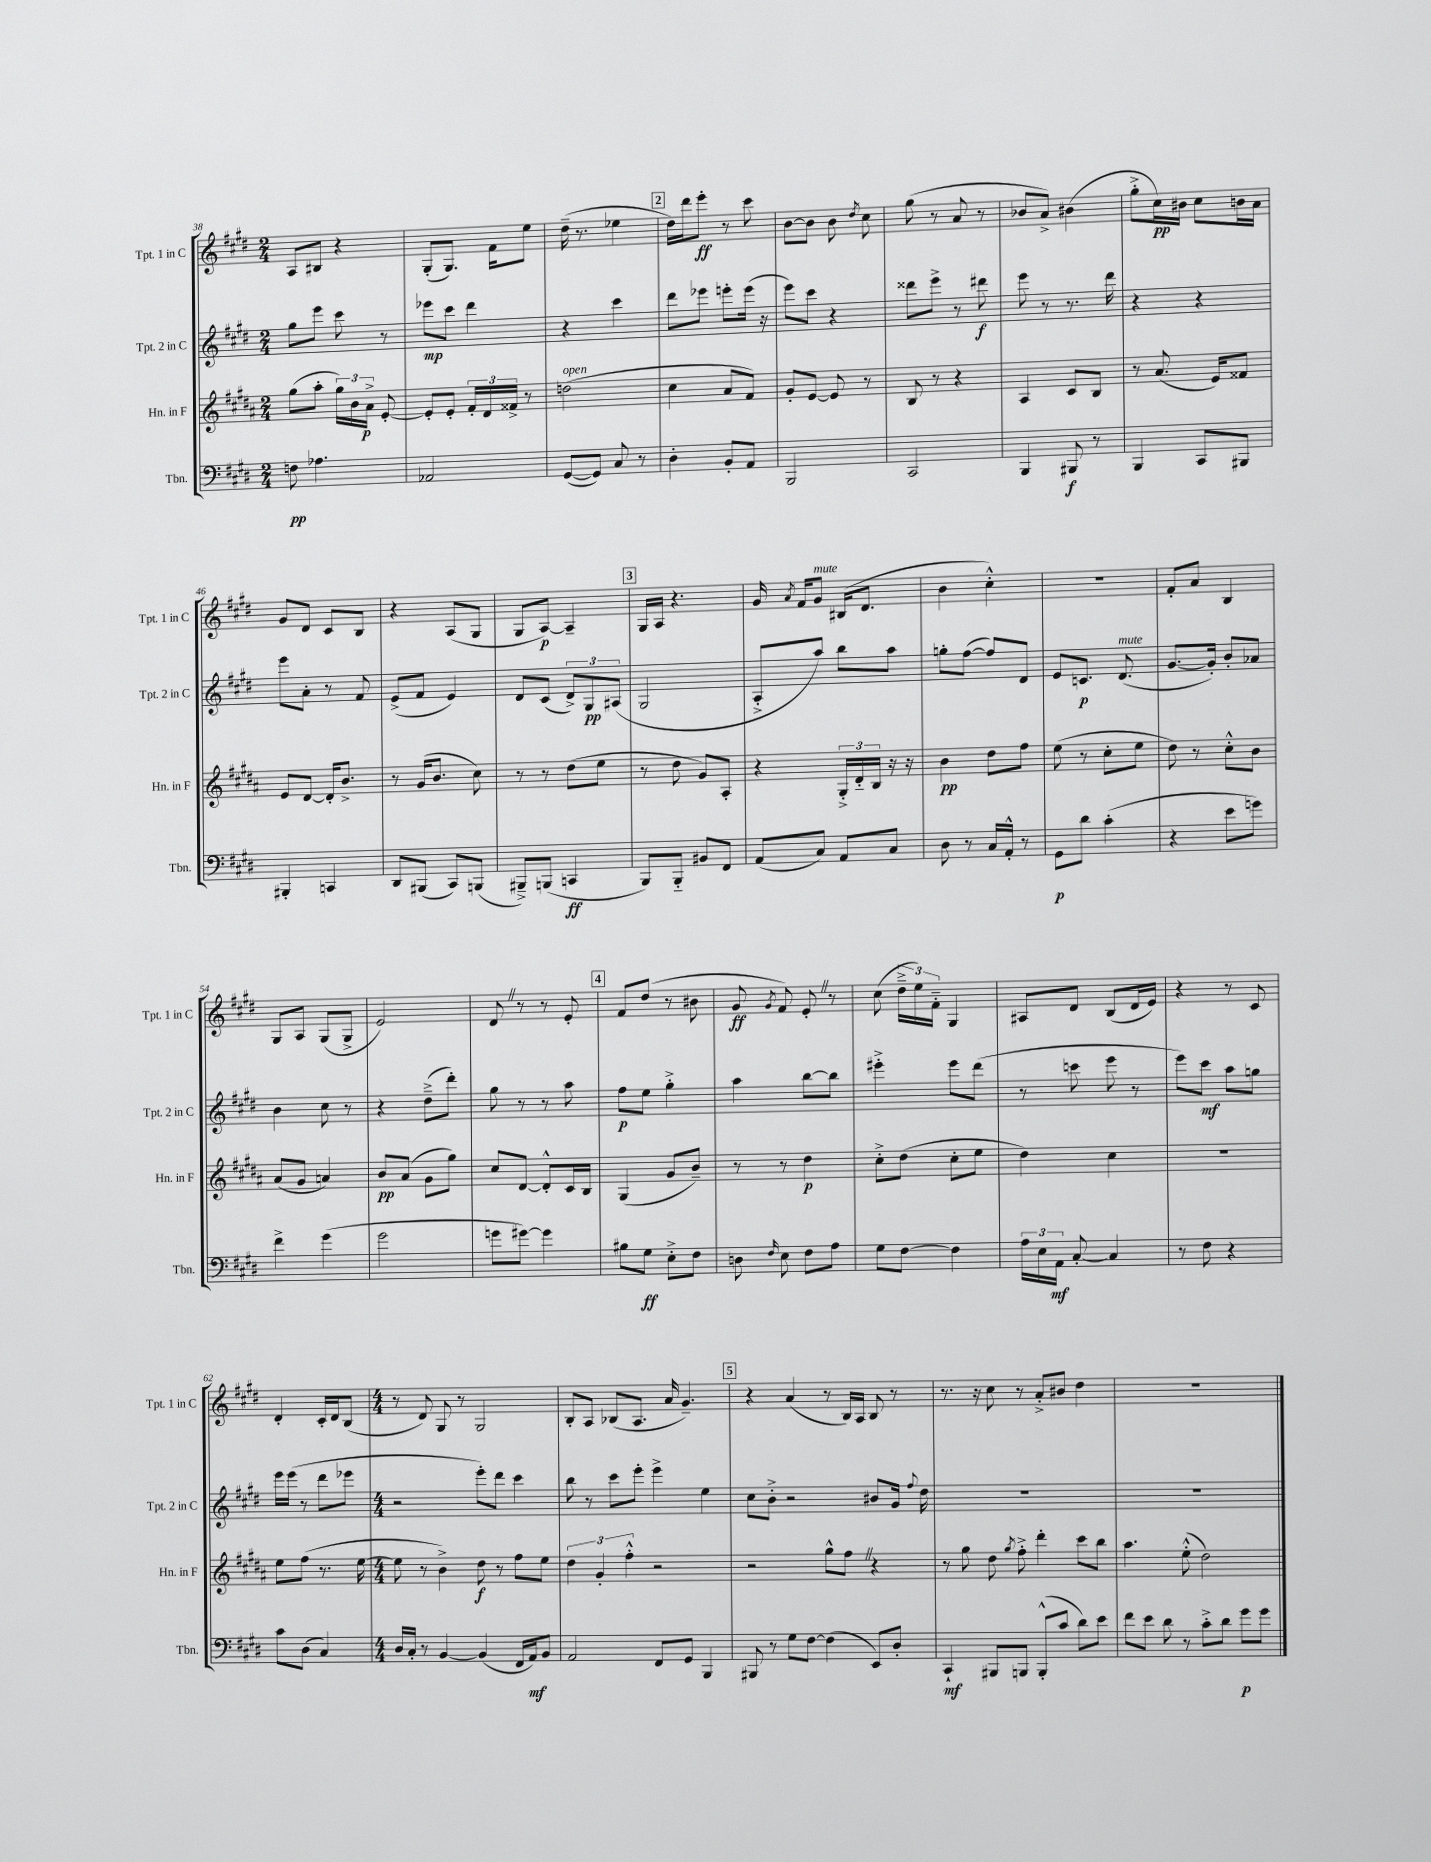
<<
\new StaffGroup <<
\new Staff = "s0" \with { instrumentName = "Tpt. 1 in C" shortInstrumentName = "Tpt. 1 in C" } {
    \clef treble \key e \major \numericTimeSignature \time 2/4
    \autoBeamOff a8[ bis8] r4 |
    gis8[-.( gis8.]) fis'16[ e''8] |
    dis''16--( r8. ees''4 |
    \mark \markup { \box "2" } dis''16[) dis'''16 e'''8]-.\ff r8 cis'''8 |
    b'8[~ b'8] b'8 \acciaccatura { dis''8 } cis''8 |
    gis''8( r8 a'8 r8 |
    bes'8[ a'8]->) bis'4( |
    gis''8[-.-> cis''16\pp) bis'16] cis''8[ b'16 a'16] |
    gis'8[ dis'8] cis'8[ b8] |
    r4 a8[( gis8] |
    gis8[ a8]~\p) a4-- |
    \mark \markup { \box "3" } gis16[ a16] r4. |
    gis'16 \acciaccatura { a'8 } fis'16[ gis'8]^\markup { \italic "mute" } bis16[( dis'8.] |
    b'4 cis''4-.-^) |
    r2 |
    fis'8[-. a'8] b4 |
    gis8[ a8] gis8[( gis8]-> |
    e'2) |
    dis'8 \once \override BreathingSign.text = \markup { \musicglyph "scripts.caesura.straight" } \breathe r8 r8 e'8-. |
    \mark \markup { \box "4" } fis'8[ dis''8]( r8 bis'8 |
    gis'8\ff \acciaccatura { gis'8 } fis'8) e'8-. \once \override BreathingSign.text = \markup { \musicglyph "scripts.caesura.straight" } \breathe r8 |
    cis''8( \tuplet 3/2 { dis''16[---> e''16) fis'16]-_ } gis4 |
    ais8[ dis'8] b8[( dis'16 e'16]) |
    r4 r8 cis'8 |
    dis'4-. cis'16[-. dis'16 b8]( |
    \numericTimeSignature \time 4/4 r8 dis'8) gis8 r8 gis2 |
    b8[-. a8] bes8[( a8.] a'16 gis'4.--) |
    \mark \markup { \box "5" } r4 a'4( r8 b16[) a16] b8 r8 |
    r8. r16 cis''8 r8 a'8[-.-> bis'8] dis''4 |
    R1 \bar "|." |
}
\new Staff = "s1" \with { instrumentName = "Tpt. 2 in C" shortInstrumentName = "Tpt. 2 in C" } {
    \clef treble \key e \major \numericTimeSignature \time 2/4
    \autoBeamOff gis''8[ e'''8] cis'''8 r8 |
    ees'''8[\mp cis'''8] dis'''4 |
    r4 cis'''4 |
    \mark \markup { \box "2" } dis'''8[ ees'''8] e'''8[-. e'''16]( r16 |
    e'''8[) cis'''8] r4 |
    disis'''8[ e'''8]-> r8 dis'''8\f |
    e'''8 r8 r8. dis'''16 |
    r4 r4 |
    e'''8[ a'8]-. r8 fis'8 |
    e'8[->( fis'8] e'4) |
    dis'8[ cis'8]( \tuplet 3/2 { dis'8[->) gis8\pp ais8]( } |
    \mark \markup { \box "3" } gis2 |
    a8[-.-> a''8]) b''8[ a''8] |
    g''8[-. fis''8]~( fis''8[) dis'8] |
    e'8[ c'8.]\p dis'8.^\markup { \italic "mute" }( |
    gis'8.[~ gis'16]-.) b'8[-. aes'8] |
    b'4 cis''8 r8 |
    r4 dis''8[--->( dis'''8]-.) |
    gis''8 r8 r8 a''8 |
    \mark \markup { \box "4" } fis''8[\p e''8] gis''4-.-> |
    a''4 b''8[~ b''8] |
    eis'''4-.-> eis'''8[ dis'''8]( |
    r8 c'''8 e'''8 r8 |
    e'''8[) cis'''8]\mf a''8[ g''8] |
    e'''16[ e'''16]( r8 dis'''8[ ees'''8] |
    \numericTimeSignature \time 4/4 r2 e'''8[-.) dis'''8] cis'''4 |
    b''8 r8 cis'''8[ e'''8]-. e'''4-> e''4 |
    \mark \markup { \box "5" } cis''8[ b'8]-.-> r2 bis'8[ gis'16] \appoggiatura { fis''8 } dis''16 |
    R1 |
    R1 \bar "|." |
}
\new Staff = "s2" \with { instrumentName = "Hn. in F" shortInstrumentName = "Hn. in F" } {
    \clef treble \key b \major \numericTimeSignature \time 2/4
    \autoBeamOff gis''8[( ais''8]-. \tuplet 3/2 { gis''16[) b'16 ais'16]->\p } e'8~-. |
    e'8[-. e'8]-. \tuplet 3/2 { fis'16[-. dis'16 fisis'16]-> } r8 |
    d''2^\markup { \italic "open" }( |
    \mark \markup { \box "2" } cis''4 ais'8[ fis'8]) |
    gis'8[-. e'8]~ e'8 r8 |
    b8 r8 r4 |
    ais4 cis'8[ b8] |
    r8 ais'8.( e'16[) fisis'8] |
    e'8[ dis'8]~ dis'16[-. b'8.]-> |
    r8 gis'16[( b'8.] cis''8) |
    r8 r8 dis''8[( e''8] |
    \mark \markup { \box "3" } r8 dis''8 gis'8[) ais8]-. |
    r4 \tuplet 3/2 { gis16[-.-> dis'16-_ b16] } r16 r16 |
    b'4\pp dis''8[ fis''8] |
    e''8( r8 cis''8[-. e''8] |
    dis''8) r8 cis''8[-.-^ b'8] |
    ais'8[( gis'8] a'4) |
    b'8[\pp ais'8]( gis'8[ gis''8]) |
    cis''8[ dis'8]~ dis'8[-.-^ cis'16 b16] |
    \mark \markup { \box "4" } gis4( gis'8[ b'8]--) |
    r8 r8 dis''4\p |
    cis''8[-.-> dis''8]( cis''8[-. e''8] |
    dis''4) cis''4 |
    R2 |
    e''8[ fis''8]( r8. e''16~ |
    \numericTimeSignature \time 4/4 e''8 r8 b'4->) dis''8\f r8 fis''8[ e''8] |
    \tuplet 3/2 { dis''4 gis'4-. fis''4-.-^ } r2 |
    \mark \markup { \box "5" } r2 gis''8[-^ fis''8] \once \override BreathingSign.text = \markup { \musicglyph "scripts.caesura.straight" } \breathe r4 |
    r8 gis''8 dis''8 \acciaccatura { gis''8 } fis''8-.-> dis'''4-. cis'''8[ b''8] |
    ais''4. e''8-.-^( dis''2) \bar "|." |
}
\new Staff = "s3" \with { instrumentName = "Tbn." shortInstrumentName = "Tbn." } {
    \clef bass \key e \major \numericTimeSignature \time 2/4
    \autoBeamOff f8\pp aes4. |
    aes,2 |
    gis,8[~( gis,8]) cis8 r8 |
    \mark \markup { \box "2" } dis4-. b,8[-. a,8] |
    b,,2 |
    cis,2 |
    b,,4 bis,,8\f r8 |
    b,,4 cis,8[ bis,,8] |
    bis,,4-. c,4 |
    dis,8[ bis,,8]( cis,8[) b,,8]( |
    bis,,8[--->) b,,8]( c,4\ff |
    \mark \markup { \box "3" } b,,8[) b,,8]-_ bis,8[ fis,8] |
    a,8[( cis8]) a,8[ cis8] |
    dis8 r8 cis16[ a,16]-.-^ r8 |
    gis,8[\p dis'8] cis'4-.( |
    r4 e'8[ g'8]) |
    fis'4-> gis'4( |
    gis'2 |
    g'8[ gis'8]~) gis'4 |
    \mark \markup { \box "4" } bis8[ gis8]\ff e8[-.-> fis8] |
    d8 \grace { fis16 } e8 fis8[ a8] |
    gis8[ fis8]~ fis4 |
    \tuplet 3/2 { a16[ e16 a,16]\mf } cis8~-. cis4 |
    r8 fis8 r4 |
    cis'8[ dis8]( cis4) |
    \numericTimeSignature \time 4/4 dis16[ cis16]-. r8 b,4~ b,4( fis,16[ a,16\mf) b,8] |
    a,2 fis,8[ gis,8] b,,4 |
    \mark \markup { \box "5" } bis,,8 r8 gis8[ fis8]~ fis4( e,8[) dis8]-. |
    cis,4-!\mf bis,,8[ b,,8] b,,8[-.-^( cis'8] dis'8[) e'8] |
    fis'8[ e'8] dis'8 r8 cis'8[-.-> dis'8] gis'8[\p gis'8] \bar "|." |
}
>>
>>
\layout { \context { \Score currentBarNumber = #38 } }
